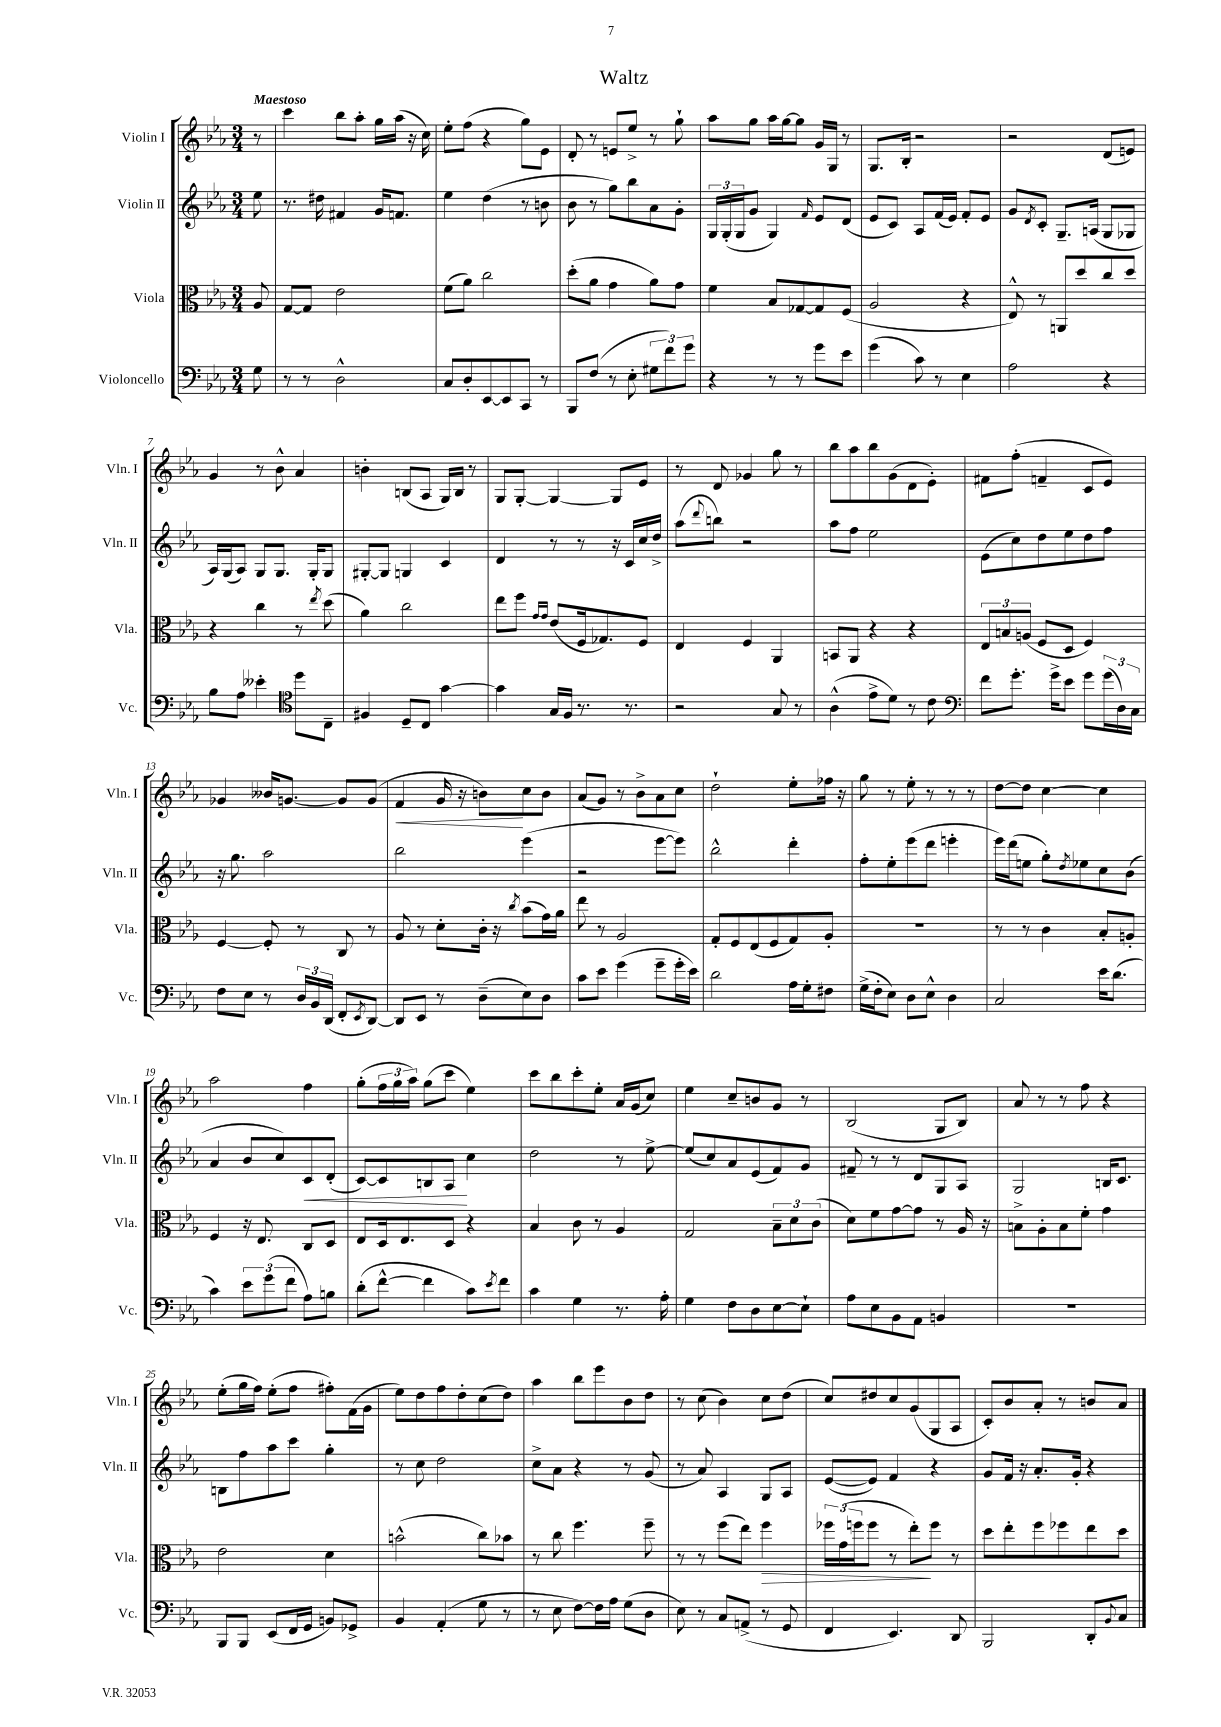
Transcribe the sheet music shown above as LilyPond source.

\header { title = "Waltz" }
<<
\new StaffGroup <<
\new Staff = "s0" \with { instrumentName = "Violin I" shortInstrumentName = "Vln. I" } {
    \clef treble \key ees \major \numericTimeSignature \time 3/4 \partial 8 \tempo "Maestoso"
    r8 |
    c'''4 bes''8 aes''8-. g''16 aes''16( r16 c''16) |
    ees''8-. f''8( r4 g''8) ees'8 |
    d'8-. r8 e'8 ees''8-> r8 g''8-! |
    aes''8 g''8 aes''16 g''16~ g''8 g'16 g16 r8 |
    g8. bes16-. r2 |
    r2 d'8( e'8) |
    g'4 r8 bes'8-^ aes'4 |
    b'4-. b8( aes8 g16) b16 r8 |
    g8 g8~-. g4~ g8 ees'8 |
    r8 d'8 ges'4 g''8 r8 |
    bes''8 aes''8 bes''8 g'8( d'8 ees'8-.) |
    fis'8 f''8-.( f'4-- c'8 ees'8) |
    ges'4 beses'16 g'8.~ g'8 g'8( |
    f'4\< g'16 r16 b'8\!) c''8 b'8 |
    aes'8( g'8) r8 bes'8-> aes'8 c''8 |
    d''2-! ees''8-. fes''16 r16 |
    g''8 r8 ees''8-. r8 r8 r8 |
    d''8~ d''8 c''4~ c''4 |
    aes''2 f''4 |
    g''8-.( \tuplet 3/2 { f''16 g''16 aes''16) } g''8( c'''8 ees''4) |
    c'''8 bes''8 c'''8-. ees''8-. aes'16 g'16( c''8) |
    ees''4 c''8-- b'8 g'8 r8 |
    bes2( g8 bes8) |
    aes'8 r8 r8 f''8 r4 |
    ees''8-.( g''16 f''16) ees''8-.( f''8 fis''8-.) f'16( g'16 |
    ees''8) d''8 f''8 d''8-. c''8( d''8) |
    aes''4 bes''8 ees'''8 bes'8 d''8 |
    r8 c''8( bes'4) c''8 d''8( |
    c''8) dis''8 c''8 g'8( g8 aes8 |
    c'8-.) bes'8 aes'8-. r8 b'8 aes'8 \bar "|." |
}
\new Staff = "s1" \with { instrumentName = "Violin II" shortInstrumentName = "Vln. II" } {
    \clef treble \key ees \major \numericTimeSignature \time 3/4 \partial 8
    ees''8 |
    r8. dis''16 fis'4 g'16 f'8. |
    ees''4 d''4( r8 b'8 |
    bes'8 r8 g''8) bes''8 aes'8 g'8-. |
    \tuplet 3/2 { g16 g16-.( g16 } g'8 g4) \grace { f'16 } ees'8 d'8( |
    ees'8 c'8) aes8 f'16( ees'16) f'8-. ees'8 |
    g'8 \acciaccatura { d'8 } c'8-. g8.-- a16( g8 ges8 |
    aes16) g16( aes8) g8 g8. g16-. g8 |
    gis8~-. gis8 g4 c'4 |
    d'4 r8 r8 r16 c'16 c''16 d''16-> |
    aes''8( \appoggiatura { d'''8 } b''8) r2 |
    aes''8 f''8 ees''2 |
    ees'8( c''8) d''8 ees''8 d''8 f''8 |
    r16 g''8. aes''2 |
    bes''2 ees'''4( |
    r2 ees'''8~ ees'''8) |
    bes''2-^ d'''4-. |
    f''8-. ees''8-. ees'''8( d'''8 e'''4-. |
    ees'''16) d'''16( e''8 g''8-.) \acciaccatura { d''8 } ees''8 c''8 bes'8( |
    aes'4 bes'8 c''8) c'8\< d'8-.( |
    c'8~) c'8 b8 aes8\! c''4 |
    d''2 r8 ees''8~-> |
    ees''8( c''8) aes'8 ees'8( f'8) g'8 |
    fis'8-- r8 r8 d'8 g8 aes8 |
    g2 b16 c'8. |
    b8 f''8 aes''8 c'''8 g''4-. |
    r8 c''8 d''2 |
    c''8-> aes'8 r4 r8 g'8( |
    r8 aes'8) aes4 g8 aes8 |
    ees'8~( ees'8) f'4 r4 |
    g'8 f'16 r16 aes'8.-. g'16-. r4 \bar "|." |
}
\new Staff = "s2" \with { instrumentName = "Viola" shortInstrumentName = "Vla." } {
    \clef alto \key ees \major \numericTimeSignature \time 3/4 \partial 8
    aes8 |
    g8~ g8 ees'2 |
    f'8( aes'8) c''2 |
    d''8-.( aes'8 g'4 aes'8) g'8 |
    f'4 bes8 ges8~ ges8 f8( |
    aes2 r4 |
    ees8-^) r8 a,8 d''8 c''8 d''8 |
    r4 c''4 r8 \acciaccatura { ees''8 } d''8( |
    aes'4) c''2 |
    ees''8 f''8 \grace { g'16 g'16 } ees'8( f16 ges8.) f8 |
    ees4 f4 aes,4 |
    b,8 aes,8 r4 r4 |
    \tuplet 3/2 { ees8 b8 a8( } f8 d8 f4) |
    f4~ f8-. r8 c8 r8 |
    aes8 r8 d'8-. c'16-. r16 \acciaccatura { c''8 } bes'8( g'16) aes'16 |
    ees''8 r8 aes2 |
    g8-. f8 ees8( f8 g8) aes8-. |
    R2. |
    r8 r8 c'4 bes8-. a8-. |
    f4 r16 ees8. c8 d8 |
    ees8 d16 ees8. d8 r4 |
    bes4 c'8 r8 aes4 |
    g2 \tuplet 3/2 { bes8-- d'8 c'8( } |
    d'8) f'8 g'8~ g'8 r8 aes16 r16 |
    b8-> aes8-. b8 f'8-. g'4 |
    ees'2 d'4 |
    b'2-^( c''8) bes'8 |
    r8 c''8 f''4. f''8-- |
    r8 r8 f''8( ees''8) f''4\> |
    \tuplet 3/2 { fes''16 g'16( f''16 } f''8 r8 ees''8-.\!) f''8 r8 |
    d''8 ees''8-. f''8 fes''8 ees''8 d''8 \bar "|." |
}
\new Staff = "s3" \with { instrumentName = "Violoncello" shortInstrumentName = "Vc." } {
    \clef bass \key ees \major \numericTimeSignature \time 3/4 \partial 8
    g8 |
    r8 r8 d2-^ |
    c8 d8-. ees,8~ ees,8 c,8 r8 |
    bes,,8 f8( r8 ees8-. \tuplet 3/2 { gis8 f'8) g'8 } |
    r4 r8 r8 g'8 ees'8 |
    g'4( c'8) r8 ees4 |
    aes2 r4 |
    bes8 aes8 eeses'4-. \clef tenor d''8 c8-- |
    fis4 d8-- c8 g'4~ |
    g'4 g16 f16 r8. r8. |
    r2 g8 r8 |
    aes4-^( ees'8-> d'8) r8 c'8 |
    \clef bass f'8 g'8.-. g'16-> ees'8 g'8 \tuplet 3/2 { g'16( d16) c16 } |
    f8 ees8 r8 \tuplet 3/2 { d16 bes,16 d,16( } f,8-. \acciaccatura { ees,8 } d,8~) |
    d,8 ees,8 r8 d8--( ees8) d8 |
    c'8 ees'8 g'4( g'8-- g'16-. ees'16) |
    d'2 aes16 g16-. fis8 |
    g16->( f16-. ees8) d8 ees8-^ d4 |
    c2 ees'16 d'8.( |
    c'4) \tuplet 3/2 { ees'8 g'8( f'8 } aes8) b8 |
    d'8-.( f'8~-^ f'4 c'8) \acciaccatura { ees'8 } f'8 |
    c'4 g4 r8. aes16-. |
    g4 f8 d8 ees8~ ees8-! |
    aes8 ees8 bes,8 aes,8 b,4 |
    R2. |
    bes,,8 bes,,8 ees,8( f,16 g,16 b,8) ges,8-> |
    bes,4 aes,4-.( g8 r8 |
    r8 ees8 f8~) f16 aes16 g8( d8 |
    ees8) r8 c8 a,8->( r8 g,8 |
    f,4 ees,4.) d,8 |
    bes,,2 d,8-. \appoggiatura { bes,8 } c8 \bar "|." |
}
>>
>>
